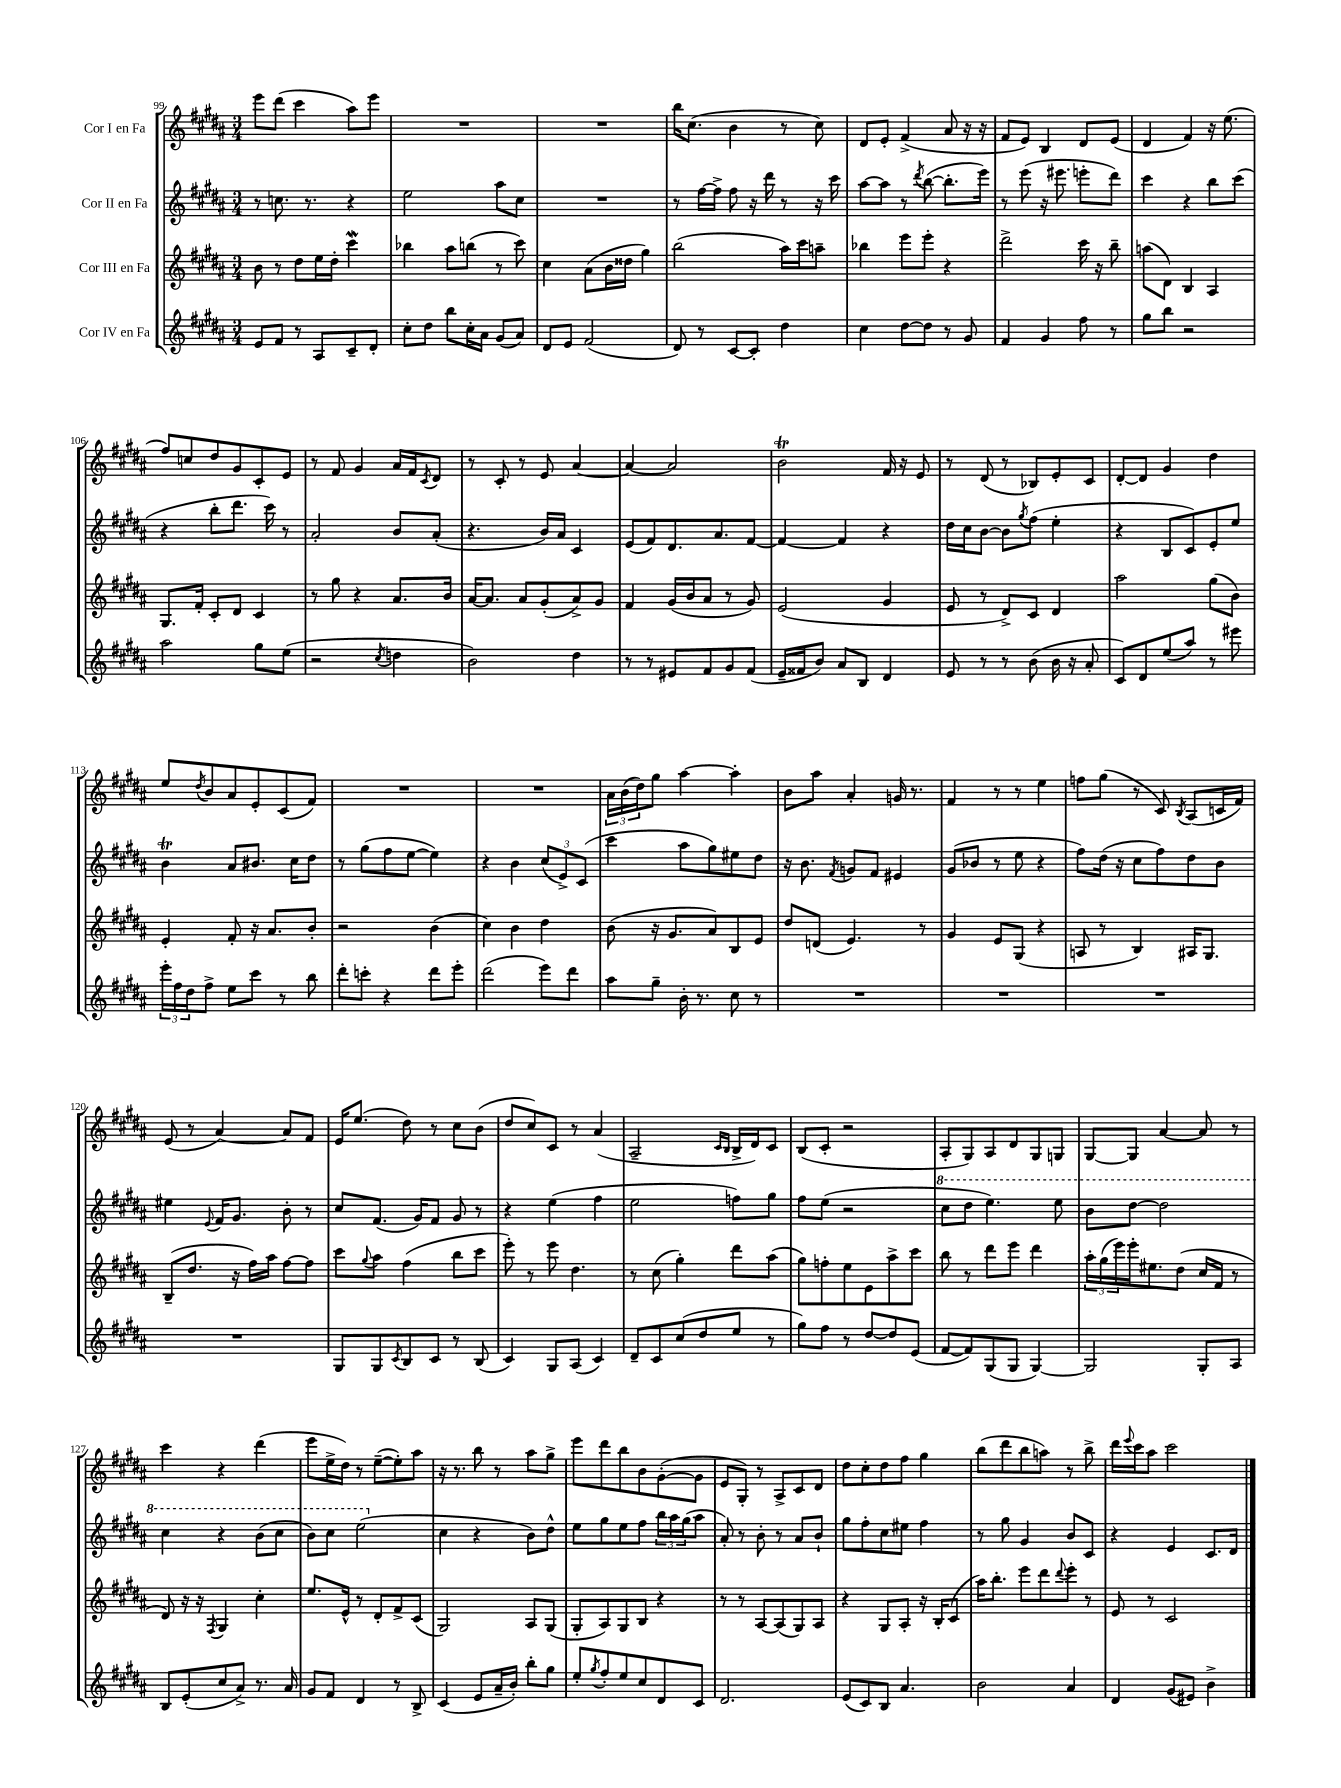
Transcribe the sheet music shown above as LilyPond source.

<<
\new StaffGroup <<
\new Staff = "s0" \with { instrumentName = "Cor I en Fa" } {
    \clef treble \key b \major \numericTimeSignature \time 3/4
    e'''8 dis'''8( cis'''4 ais''8) e'''8 |
    R2. |
    R2. |
    b''16 cis''8.( b'4 r8 cis''8) |
    dis'8 e'8-. fis'4->( ais'8 r16 r16 |
    fis'8 e'8) b4 dis'8 e'8( |
    dis'4 fis'4) r16 e''8.( |
    fis''8) c''8 dis''8 gis'8 cis'8-. e'8 |
    r8 fis'8 gis'4 ais'16 fis'16 \acciaccatura { cis'8 } dis'8 |
    r8 cis'8-. r8 e'8 ais'4~ |
    ais'4~ ais'2 |
    b'2\trill fis'16 r16 e'8 |
    r8 dis'8( r8 bes8) e'8-. cis'8 |
    dis'8~-. dis'8 gis'4 dis''4 |
    e''8 \acciaccatura { dis''8 } b'8 ais'8 e'8-. cis'8( fis'8) |
    R2. |
    R2. |
    \tuplet 3/2 { ais'16 b'16( dis''16) } gis''8 ais''4~ ais''4-. |
    b'8 ais''8 ais'4-. g'16 r8. |
    fis'4 r8 r8 e''4 |
    f''8 gis''8( r8 cis'8) \acciaccatura { b8 } ais8( c'16 fis'16) |
    e'8( r8 ais'4~) ais'8 fis'8 |
    e'16 e''8.( dis''8) r8 cis''8 b'8( |
    dis''8 cis''8) cis'8 r8 ais'4( |
    ais2-- \grace { cis'16 b16 } b16-> dis'16) cis'8 |
    b8( cis'8-. r2 |
    ais8-. gis8) ais8 dis'8 gis8 g8 |
    gis8~ gis8 ais'4~ ais'8 r8 |
    cis'''4 r4 dis'''4( |
    e'''8 e''16-> dis''16) r8 e''8~--( e''8-.) ais''8 |
    r16 r8. b''8 r8 ais''8 gis''8-> |
    e'''8 dis'''8 b''8 b'8 gis'8~-.( gis'8 |
    e'8 gis8-.) r8 ais8-> cis'8 dis'8 |
    dis''8 cis''8-. dis''8 fis''8 gis''4 |
    b''8( dis'''8 b''8 a''8) r8 b''8-> |
    dis'''16 \appoggiatura { e'''8 } cis'''16 ais''8 cis'''2 \bar "|." |
}
\new Staff = "s1" \with { instrumentName = "Cor II en Fa" } {
    \clef treble \key b \major \numericTimeSignature \time 3/4
    r8 c''8. r8. r4 |
    e''2 ais''8 cis''8 |
    R2. |
    r8 fis''16~ fis''16-> fis''8 r16 dis'''16 r8 r16 cis'''16 |
    ais''8~ ais''8 r8 \acciaccatura { dis'''8 } b''8~( b''8.-. e'''16) |
    r8 e'''8( r16 eis'''8. e'''8-. dis'''8) |
    cis'''4 r4 b''8 cis'''8( |
    r4 b''8-. dis'''8. cis'''16) r8 |
    ais'2-. b'8 ais'8-.( |
    r4. b'16) ais'16 cis'4 |
    e'8( fis'8) dis'8. ais'8. fis'8~ |
    fis'4~ fis'4 r4 |
    dis''16 cis''16 b'8~ b'8 \acciaccatura { gis''8 } fis''8( e''4-. |
    r4 b8 cis'8) e'8-. e''8 |
    b'4\trill ais'8 bis'8. cis''16 dis''8 |
    r8 gis''8( fis''8 e''8~ e''4) |
    r4 b'4 \tuplet 3/2 { cis''8( e'8->) cis'8( } |
    cis'''4 ais''8 gis''8) eis''8 dis''8 |
    r16 b'8. \acciaccatura { fis'8 } g'8 fis'8 eis'4 |
    gis'8( bes'8 r8 e''8 r4 |
    fis''8) dis''16( r16 cis''8 fis''8) dis''8 b'8 |
    eis''4 \appoggiatura { e'8 } fis'16 gis'8. b'8-. r8 |
    cis''8 fis'8.( gis'16) fis'8 gis'8 r8 |
    r4 e''4( fis''4 |
    e''2 f''8) gis''8 |
    fis''8 e''8( r2 |
    \ottava #1 cis'''8 dis'''8 e'''4.) e'''8 |
    b''8 dis'''8~ dis'''2 |
    cis'''4 r4 b''8( cis'''8 |
    b''8) cis'''8 e'''2( \ottava #0 |
    cis''4 r4 b'8) dis''8-^ |
    e''8 gis''8 e''8 fis''8 \tuplet 3/2 { b''16 ais''16 gis''16( } ais''8 |
    ais'8-.) r8 b'8-. r8 ais'8 b'8-! |
    gis''8 fis''8-. cis''8 eis''8 fis''4 |
    r8 gis''8 gis'4 b'8 cis'8 |
    r4 e'4 cis'8. dis'16 \bar "|." |
}
\new Staff = "s2" \with { instrumentName = "Cor III en Fa" } {
    \clef treble \key b \major \numericTimeSignature \time 3/4
    b'8 r8 dis''8 e''16 dis''16-. cis'''4\mordent |
    bes''4 ais''8 b''8( r8 cis'''8) |
    cis''4 ais'8( b'16 disis''16 gis''4) |
    b''2( ais''16) cis'''16 a''8-- |
    bes''4 e'''8 e'''8-. r4 |
    dis'''2-> cis'''16 r16 b''8-- |
    a''8( dis'8) b4 ais4 |
    gis8. fis'16-. cis'8-. dis'8 cis'4 |
    r8 gis''8 r4 ais'8. b'16 |
    ais'16~ ais'8. ais'8 gis'8-.( ais'8->) gis'8 |
    fis'4 gis'16( b'16 ais'8 r8 gis'8) |
    e'2( gis'4 |
    e'8 r8 dis'8->) cis'8 dis'4 |
    ais''2 gis''8( b'8) |
    e'4-. fis'8-. r16 ais'8. b'8-. |
    r2 b'4( |
    cis''4) b'4 dis''4 |
    b'8( r16 gis'8. ais'8) b8 e'8 |
    dis''8 d'8( e'4.) r8 |
    gis'4 e'8 gis8( r4 |
    a8 r8 b4) ais16 gis8. |
    b8--( dis''8. r16 fis''16) ais''16 fis''8~ fis''8 |
    cis'''8 \appoggiatura { gis''8 } ais''8 fis''4( b''8 cis'''8 |
    e'''8-.) r8 e'''8 dis''4. |
    r8 cis''8( gis''4-.) dis'''8 ais''8( |
    gis''8) f''8-. e''8 e'8 ais''8-> cis'''8 |
    b''8 r8 dis'''8 e'''8 dis'''4 |
    \tuplet 3/2 { ais''16-. gis''16( e'''16) } e'''16-. eis''8. dis''8( cis''16 fis'16 r8 |
    dis'8) r16 r16 \acciaccatura { fis8 } gis4 cis''4-. |
    e''8. e'16-^ r8 dis'8-. fis'8-> cis'8( |
    gis2) ais8 gis8( |
    gis8-. ais8) gis8 b8 r4 |
    r8 r8 ais8~ ais8( gis8) ais8 |
    r4 gis8 ais8-. r16 b16-. cis'8( |
    ais''16) b''8.-. e'''8 dis'''8 \appoggiatura { dis'''8 } e'''8-. r8 |
    e'8 r8 cis'2 \bar "|." |
}
\new Staff = "s3" \with { instrumentName = "Cor IV en Fa" } {
    \clef treble \key b \major \numericTimeSignature \time 3/4
    e'8 fis'8 r8 ais8 cis'8-- dis'8-. |
    cis''8-. dis''8 b''8 cis''16-. ais'16 gis'8( ais'8) |
    dis'8 e'8 fis'2( |
    dis'8) r8 cis'8~ cis'8-. dis''4 |
    cis''4 dis''8~ dis''8 r8 gis'8 |
    fis'4 gis'4 fis''8 r8 |
    gis''8 b''8 r2 |
    ais''2 gis''8 e''8( |
    r2 \acciaccatura { cis''8 } d''4 |
    b'2) dis''4 |
    r8 r8 eis'8 fis'8 gis'8 fis'8( |
    e'16-- fisis'16 b'8) ais'8 b8 dis'4 |
    e'8 r8 r8 b'8( b'16 r16 ais'8-. |
    cis'8) dis'8 e''8( ais''8) r8 eis'''8 |
    \tuplet 3/2 { e'''16-. fis''16 dis''16 } fis''8-> e''8 cis'''8 r8 b''8 |
    dis'''8-. c'''8-. r4 dis'''8 e'''8-. |
    dis'''2( e'''8) dis'''8 |
    ais''8 gis''8-- b'16-. r8. cis''8 r8 |
    R2. |
    R2. |
    R2. |
    R2. |
    gis8 gis8 \acciaccatura { cis'8 } b8 cis'8 r8 b8( |
    cis'4) gis8 ais8( cis'4) |
    dis'8-- cis'8 cis''8( dis''8 e''8 r8 |
    gis''8) fis''8 r8 dis''8~ dis''8 e'8( |
    fis'8~ fis'8) gis8( gis8 gis4~) |
    gis2 gis8-. ais8 |
    b8 e'8-.( cis''8 ais'8->) r8. ais'16 |
    gis'8 fis'8 dis'4 r8 b8-> |
    cis'4( e'8 ais'16-- b'16-.) b''8-. gis''8 |
    e''8-. \acciaccatura { gis''8 } fis''8-. e''8 cis''8 dis'8 cis'8 |
    dis'2. |
    e'8( cis'8) b8 ais'4. |
    b'2 ais'4 |
    dis'4 gis'8( eis'8) b'4-> \bar "|." |
}
>>
>>
\layout { \context { \Score currentBarNumber = #99 } }
